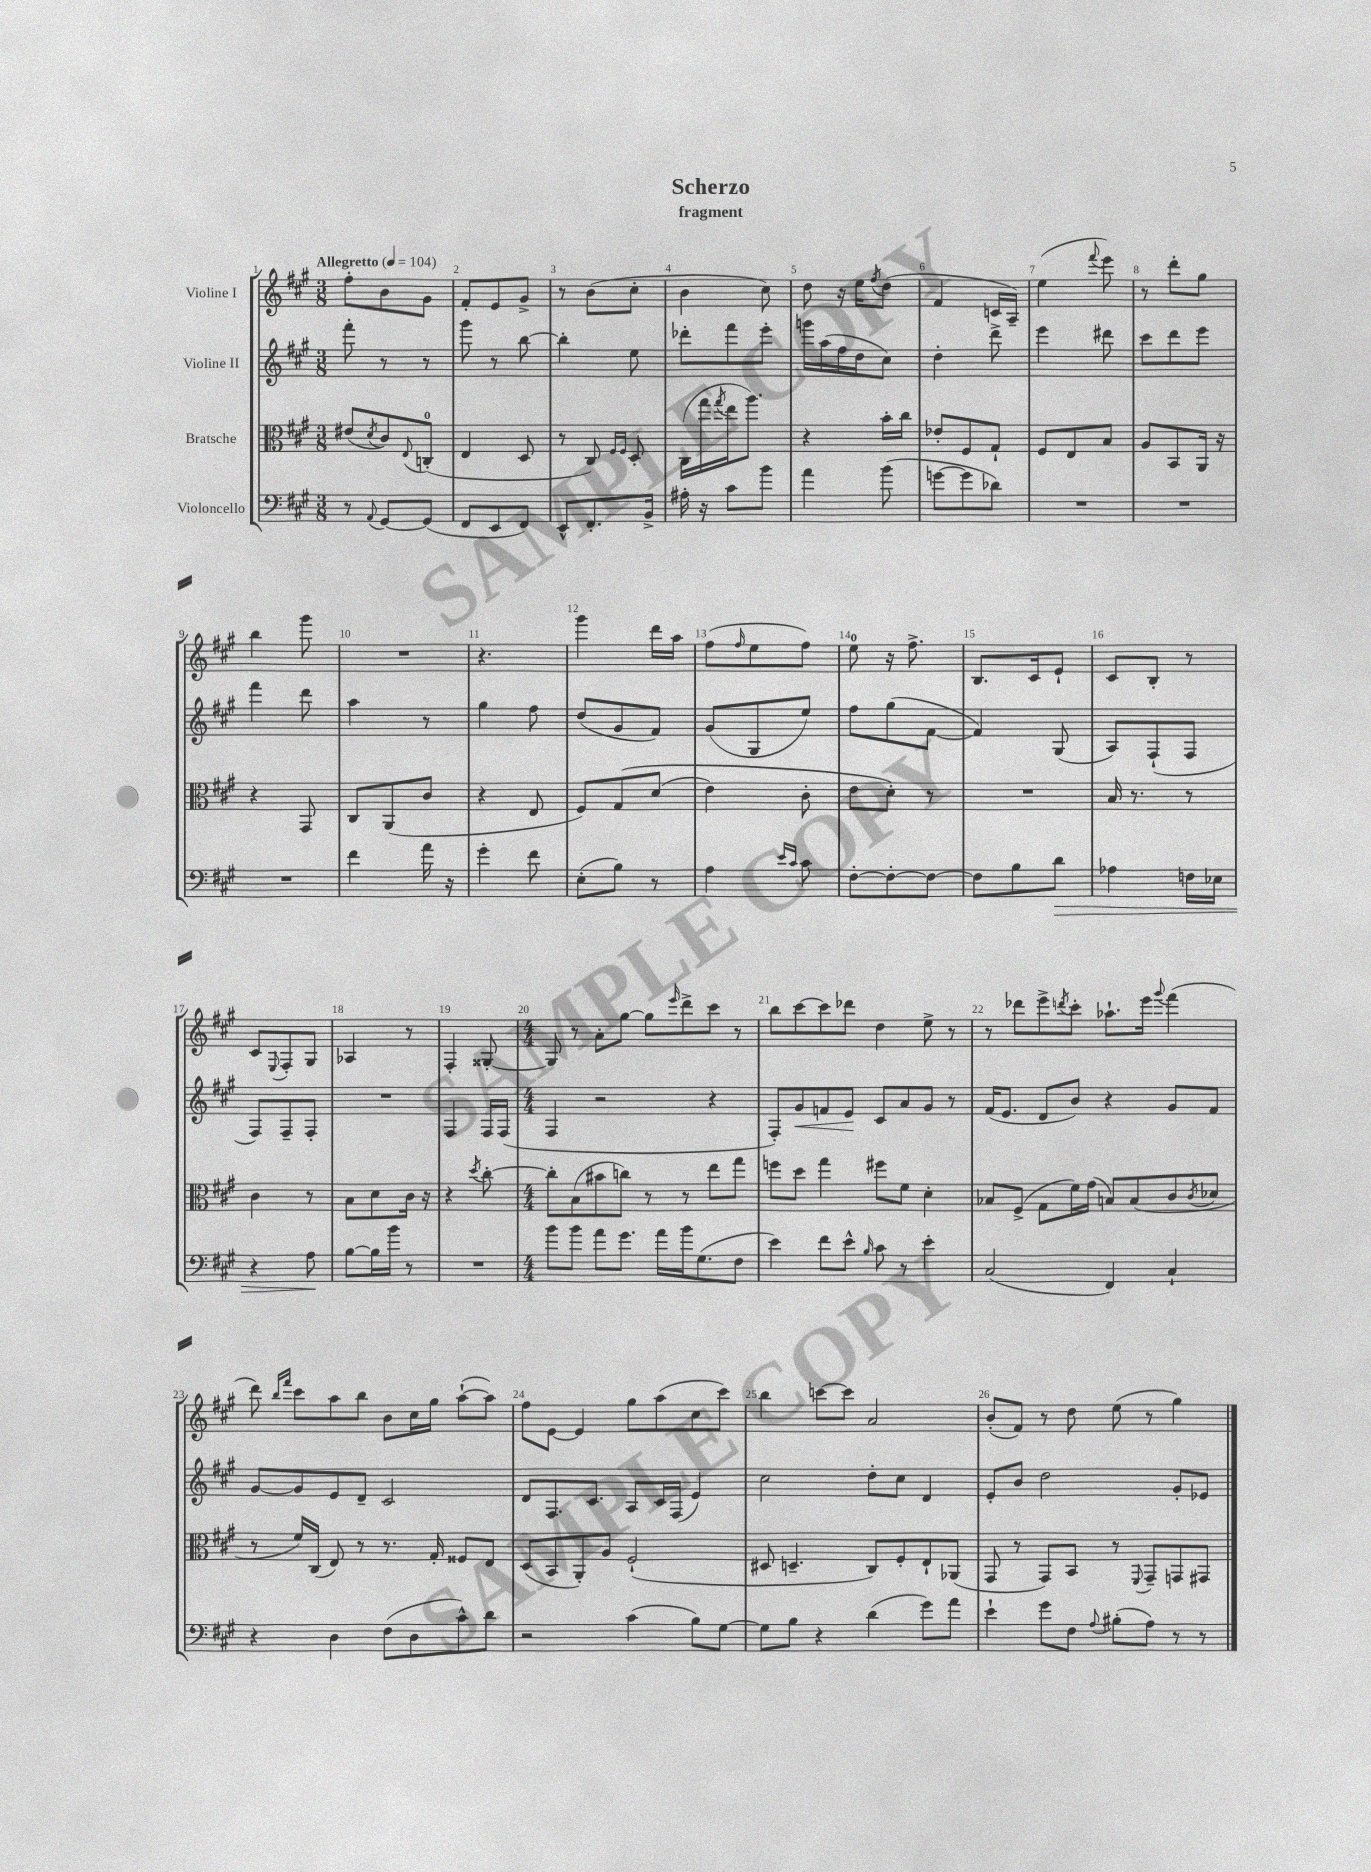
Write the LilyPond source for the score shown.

\header { title = "Scherzo" subtitle = "fragment" }
<<
\new StaffGroup <<
\new Staff = "s0" \with { instrumentName = "Violine I" } {
    \clef treble \key a \major \numericTimeSignature \time 3/8 \tempo "Allegretto" 4 = 104
    fis''8-. b'8 gis'8 |
    fis'8-. e'8 gis'8-> |
    r8 b'8( cis''8-. |
    b'4 cis''8) |
    d''8 r16 e''16 \acciaccatura { fis''8 } d''8( |
    fis'4 c'16 a16--) |
    e''4( \appoggiatura { fis'''8 } e'''8) |
    r8 d'''8-. gis''8 |
    b''4 gis'''8 |
    R4. |
    r4. |
    gis'''4 d'''16 a''16 |
    fis''8( \grace { fis''16 } e''8 fis''8) |
    e''8-0 r16 fis''8.-> |
    b8. cis'16 e'8-! |
    cis'8 b8-. r8 |
    cis'8 \appoggiatura { e8 } fis8-. gis8 |
    aes4 r8 |
    fis4-. gisis8~-. |
    \numericTimeSignature \time 4/4 gisis8 r8 a'8-. gis''8~ gis''8 \grace { e'''16 } d'''8-> cis'''8 r8 |
    b''8 cis'''8~ cis'''8 des'''8 d''4 e''8-> r8 |
    r8 des'''8 e'''8-> \acciaccatura { d'''8 } cis'''8-. aes''8.-! e'''16 \appoggiatura { gis'''8 } fis'''4( |
    d'''8) \grace { b''16 fis'''16 } cis'''8 a''8 b''8 b'8 cis''16 gis''16 a''8~-!( a''8) |
    fis''8 e'8~ e'4 gis''8 a''8( cis''8 cis'''8) |
    b''4 c'''8~ c'''8 a'2 |
    b'8-.( fis'8) r8 d''8 e''8( r8 gis''4) \bar "|." |
}
\new Staff = "s1" \with { instrumentName = "Violine II" } {
    \clef treble \key a \major \numericTimeSignature \time 3/8
    fis'''8-. r8 r8 |
    gis'''8 r8 b''8~ |
    b''4-. e''8 |
    des'''8-. fis'''8 e'''8-. |
    g'''16 a''16( fis''16 d''16 cis''8) |
    d''4-. d'''8-> |
    e'''4 dis'''8 |
    cis'''8 d'''8 e'''8 |
    fis'''4 d'''8 |
    a''4 r8 |
    gis''4 fis''8 |
    d''8( gis'8 fis'8) |
    gis'8( gis8 e''8) |
    fis''8 gis''8( fis'8~ |
    fis'4) gis8( |
    a8) fis8-!( fis8 |
    fis8) fis8-- fis8-. |
    R4. |
    fis4 fis16 fis16( |
    \numericTimeSignature \time 4/4 fis4 r2 r4 |
    fis8-.) gis'8\< f'8 e'8\! cis'8 a'8 gis'8 r8 |
    fis'16( e'8. d'8 b'8) r4 gis'8 fis'8 |
    gis'8~ gis'8 e'8 d'8-- cis'2 |
    d'8 fis8. cis'8. a8 cis'16 fis16( e'4) |
    cis''2 d''8-. cis''8 d'4 |
    e'8-. b'8 d''2 gis'8-. ees'8 \bar "|." |
}
\new Staff = "s2" \with { instrumentName = "Bratsche" } {
    \clef alto \key a \major \numericTimeSignature \time 3/8
    eis'8( \acciaccatura { d'8 } cis'8) \appoggiatura { e8 } c8-0-.( |
    e4 d8 |
    r8 cis8) \grace { fis16 fis16 } d8-. |
    cis16( gis''16 \acciaccatura { gis''8 } e''16 a''8.) |
    r4 b'16-. cis''16 |
    ees'8-. fis8 gis8-! |
    fis8 e8 b8 |
    a8 b,8 a,16 r16 |
    r4 gis,8 |
    cis8 a,8( cis'8 |
    r4 e8 |
    fis8) gis8\( d'8( |
    e'4) cis'8-. |
    e'8 d'8-.\) r8 |
    R4. |
    b16 r8. r8 |
    cis'4 r8 |
    b8 d'8 cis'16 r16 |
    r4 \acciaccatura { d''8 } cis''8~-. |
    \numericTimeSignature \time 4/4 cis''8-. b8( bis'8 c''8) r8 r8 e''8 gis''8 |
    f''8 d''8 gis''4 fis''8 fis'8 d'4-. |
    bes8 fis8->( gis8 fis'16) gis'16( b8) b8( cis'8 \acciaccatura { cis'8 } des'8 |
    r8 fis'16) cis16( e8) r8 r8. gis16-. fisis8 e8 |
    d8( b,8 a,8-.) a8 fis2-!( |
    dis8 d4.-- cis8) fis8-. e8-! aes,8( |
    gis,8 r8 gis,8) b,8 r8 \appoggiatura { fis,8 } gis,8-- g,8 gis,8 \bar "|." |
}
\new Staff = "s3" \with { instrumentName = "Violoncello" } {
    \clef bass \key a \major \numericTimeSignature \time 3/8
    r8 \appoggiatura { a,8 } gis,8~ gis,8( |
    fis,8 e,8 fis,8) |
    e,8-^ fis,8.-. b,16-> |
    ais16-. r16 cis'8 b'8 |
    a'4 b'8( |
    g'8~ g'8 des'8) |
    R4. |
    R4. |
    R4. |
    fis'4 a'16 r16 |
    gis'4-. fis'8 |
    e8-.( b8) r8 |
    a4 \grace { e'16 cis'16 } cis'8 |
    fis8~-. fis8~-. fis8~ |
    fis8 b8 d'8\> |
    aes4 f16 ees16 |
    r4 a8\! |
    b8~ b16 b'16 r8 |
    R4. |
    \numericTimeSignature \time 4/4 b'8 b'8 a'8 gis'8. a'16 b'16 gis8.( fis8 |
    e'4) fis'8 e'8-^ \grace { b16 } cis'8 r8 e'4-. |
    cis2( fis,4) cis4-! |
    r4 d4 fis8( d8 cis'8-^) d'8 |
    r2 cis'4( b8) gis8~ |
    gis8 b8 r4 d'4( gis'8) a'8 |
    e'4-! gis'8 fis8 \appoggiatura { a8 } bis8-.( a8) r8 r8 \bar "|." |
}
>>
>>
\layout { \context { \Score \override BarNumber.break-visibility = ##(#f #t #t) barNumberVisibility = #all-bar-numbers-visible } }
